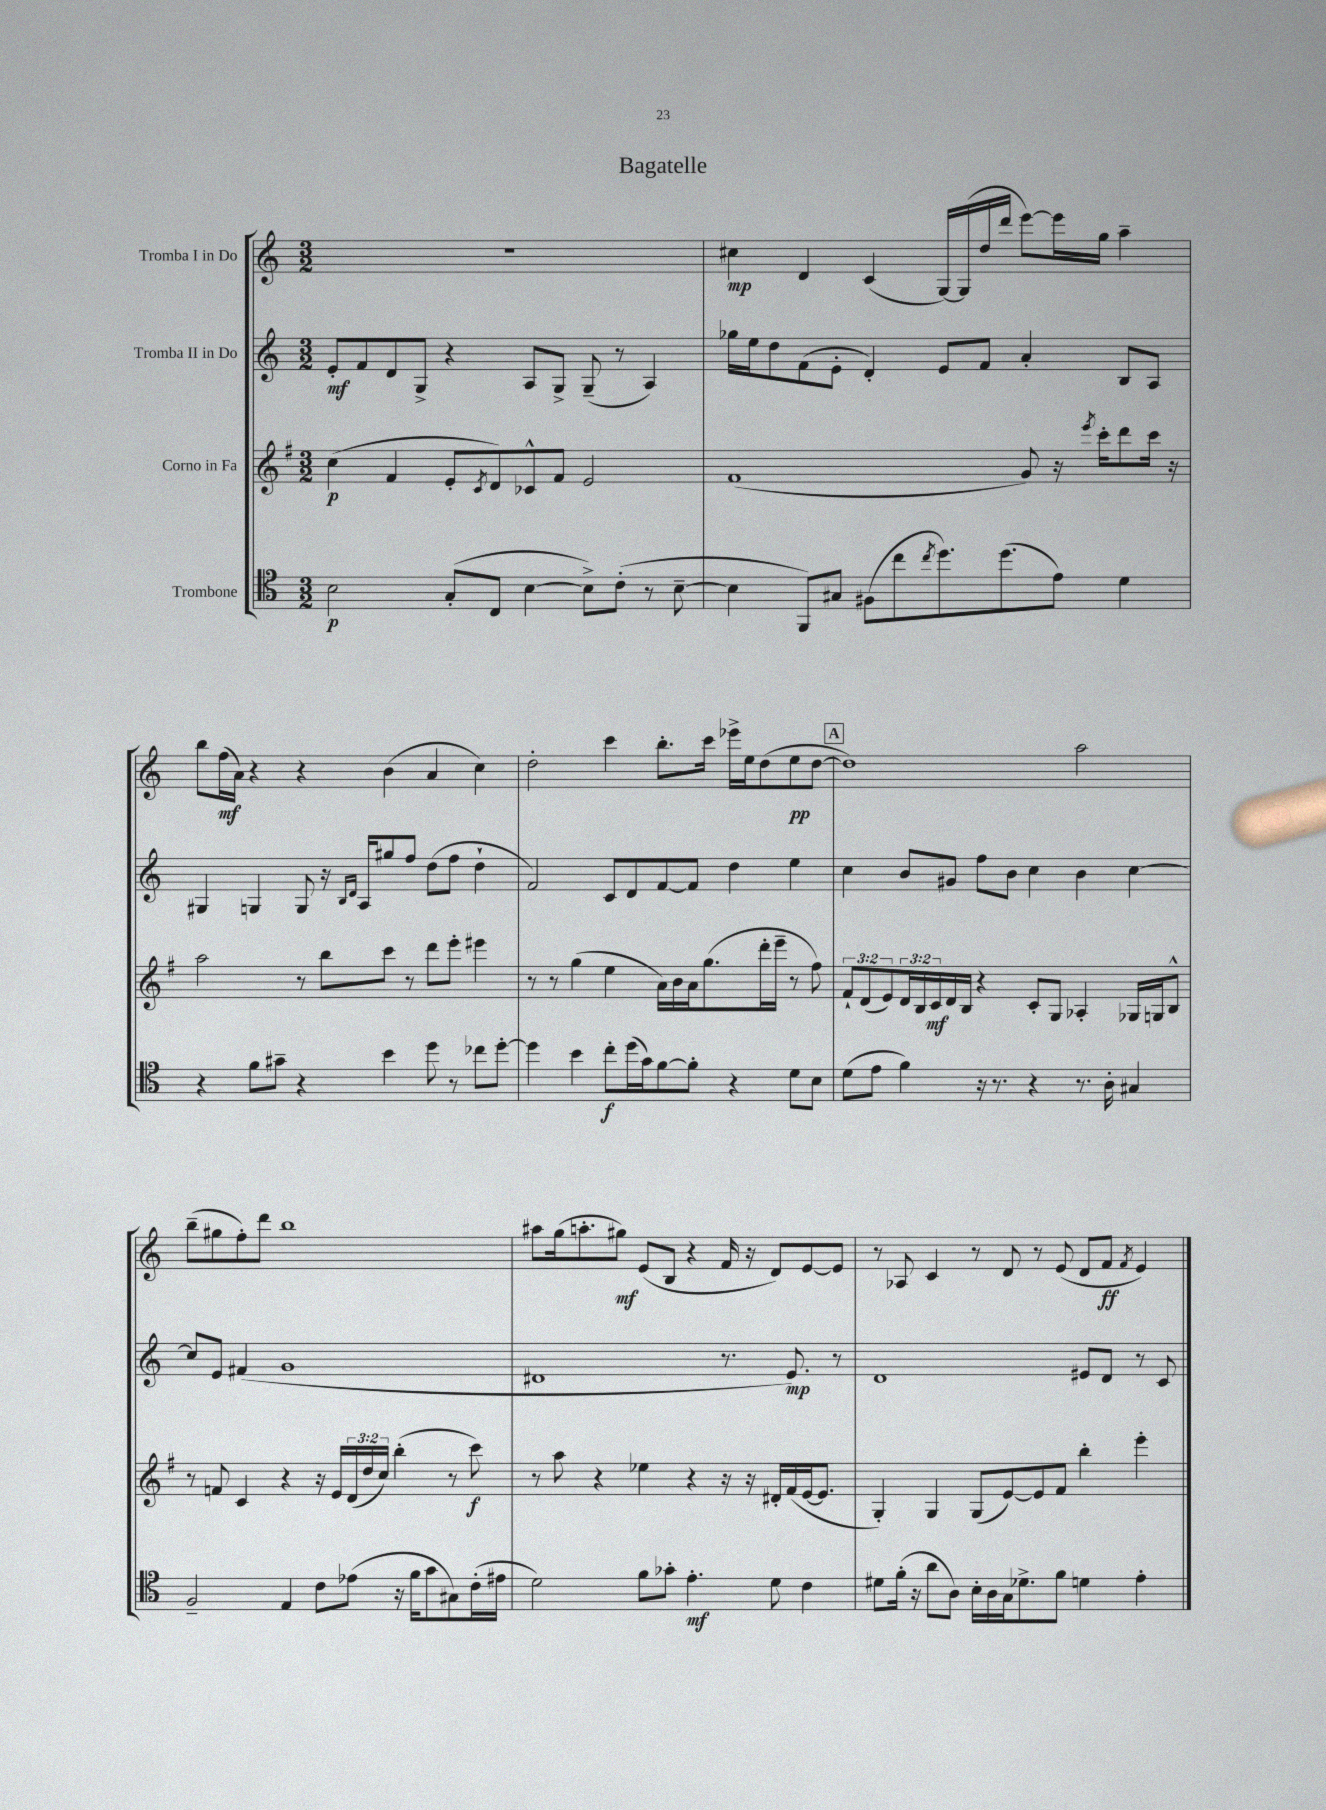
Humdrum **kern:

**kern	**kern	**kern	**kern
*staff4	*staff3	*staff2	*staff1
*clefC4	*clefG2	*clefG2	*clefG2
*k[]	*k[f#]	*k[]	*k[]
*M3/2	*M3/2	*M3/2	*M3/2
2B	(4cc	8e'	1.r
.	.	8f	.
.	4f#	8d	.
.	.	8G^	.
(8G'	8e'	4r	.
.	8qc	.	.
8C	8d)	.	.
[4B	8c-^^	8A	.
.	8f#	8G^	.
8B^])	2e	(8G~	.
(8c'	.	8r	.
8r	.	4A)	.
[8B~	.	.	.
=	=	=	=
4B]	(1f#	16gg-	4cc#
.	.	16ee	.
.	.	8dd	.
8FF)	.	(8f	4d
8G#	.	8e'	.
(8F#	.	4d')	(4c
8cc	.	.	.
8qcc	.	.	.
8.dd)	.	8e	[16G)
.	.	.	(16G]
.	.	8f	16dd
(8.dd	.	.	16ddd
.	8g)	4a'	[8eee)
8e)	16r	.	16eee]
.	8qeee	.	.
.	16ccc'	.	16gg
4d	8ddd	8B	4aa~
.	16ccc	8A	.
.	16r	.	.
=	=	=	=
4r	2aa	4G#	8bb
.	.	.	(16ff
.	.	.	16a)
8f	.	4G	4r
8g#~	.	.	.
4r	8r	8G	4r
.	8bb	16r	.
.	.	16qqB	.
.	.	16qqd	.
.	.	16A	.
4b	8ccc	8gg#	(4b
.	8r	8ff	.
8dd	8ddd	(8dd	4a
8r	8eee'	8ff	.
8cc-	4eee#	4dd`	4cc)
[8dd'	.	.	.
=	=	=	=
4dd]	8r	2f)	2dd'
.	8r	.	.
4b	(4gg	.	.
8cc'	4ee	8c	4ccc
(16dd	.	8d	.
16g)	.	.	.
[8f	16a)	[8f	8.bb'
.	16b	.	.
8f']	16a	8f]	.
.	(8.gg	.	16ccc
4r	.	4dd	16eee-^
.	.	.	16ee
.	16ddd'	.	(8dd
.	16eee~	.	.
8d	8r	4ee	8ee
8B	8ff#)	.	[8dd
=	=	=	=
(8d	12f#`	4cc	1dd])
.	(12d	.	.
8e	.	.	.
.	12e)	.	.
4f)	24d	8b	.
.	24B	.	.
.	24c	.	.
.	16d	8g#	.
.	16B	.	.
16r	4r	8ff	.
8.r	.	.	.
.	.	8b	.
4r	8c'	4cc	.
.	8G	.	.
8.r	4A-'	4b	2aa
16A'	.	.	.
4G#	16G-	[4cc	.
.	16G	.	.
.	8B^^	.	.
=	=	=	=
2F~	8r	8cc]	(8bb~
.	8f	8e	8gg#
.	4c	(4f#	8ff')
.	.	.	8ddd
4E	4r	1g	1bb
8c	16r	.	.
.	16e	.	.
(8e-	(24d	.	.
.	24dd	.	.
.	24cc)	.	.
16r	(4bb'	.	.
16f	.	.	.
8g	.	.	.
8G#)	8r	.	.
(16c'	8ccc)	.	.
16e#	.	.	.
=	=	=	=
2d)	8r	1d#	8aa#
.	8aa	.	(16gg
.	.	.	8.aa'
.	4r	.	.
.	.	.	8gg#)
8f	4ee-	.	(8e
8g-'	.	.	8B
4.e'	4r	.	4r
.	16r	8.r	16f
.	16r	.	16r
8d	16d#'	.	8d)
.	(16f#	8.e)	.
4c	[16e	.	[8e
.	8.e]	.	.
.	.	8r	8e]
=	=	=	=
8d#	4G')	1d	8r
(16f'	.	.	8A-
16r	.	.	.
8a	4G	.	4c
8A)	.	.	.
16B'	(8G	.	8r
16A	.	.	.
16G	[8e)	.	8d
8.d-^	.	.	.
.	8e]	.	8r
8f	8f#	.	(8e
4d	4bb'	8e#	8d
.	.	8d	8f
.	.	.	8qf
4e'	4eee'	8r	4e)
.	.	8c	.
==	==	==	==
*-	*-	*-	*-
